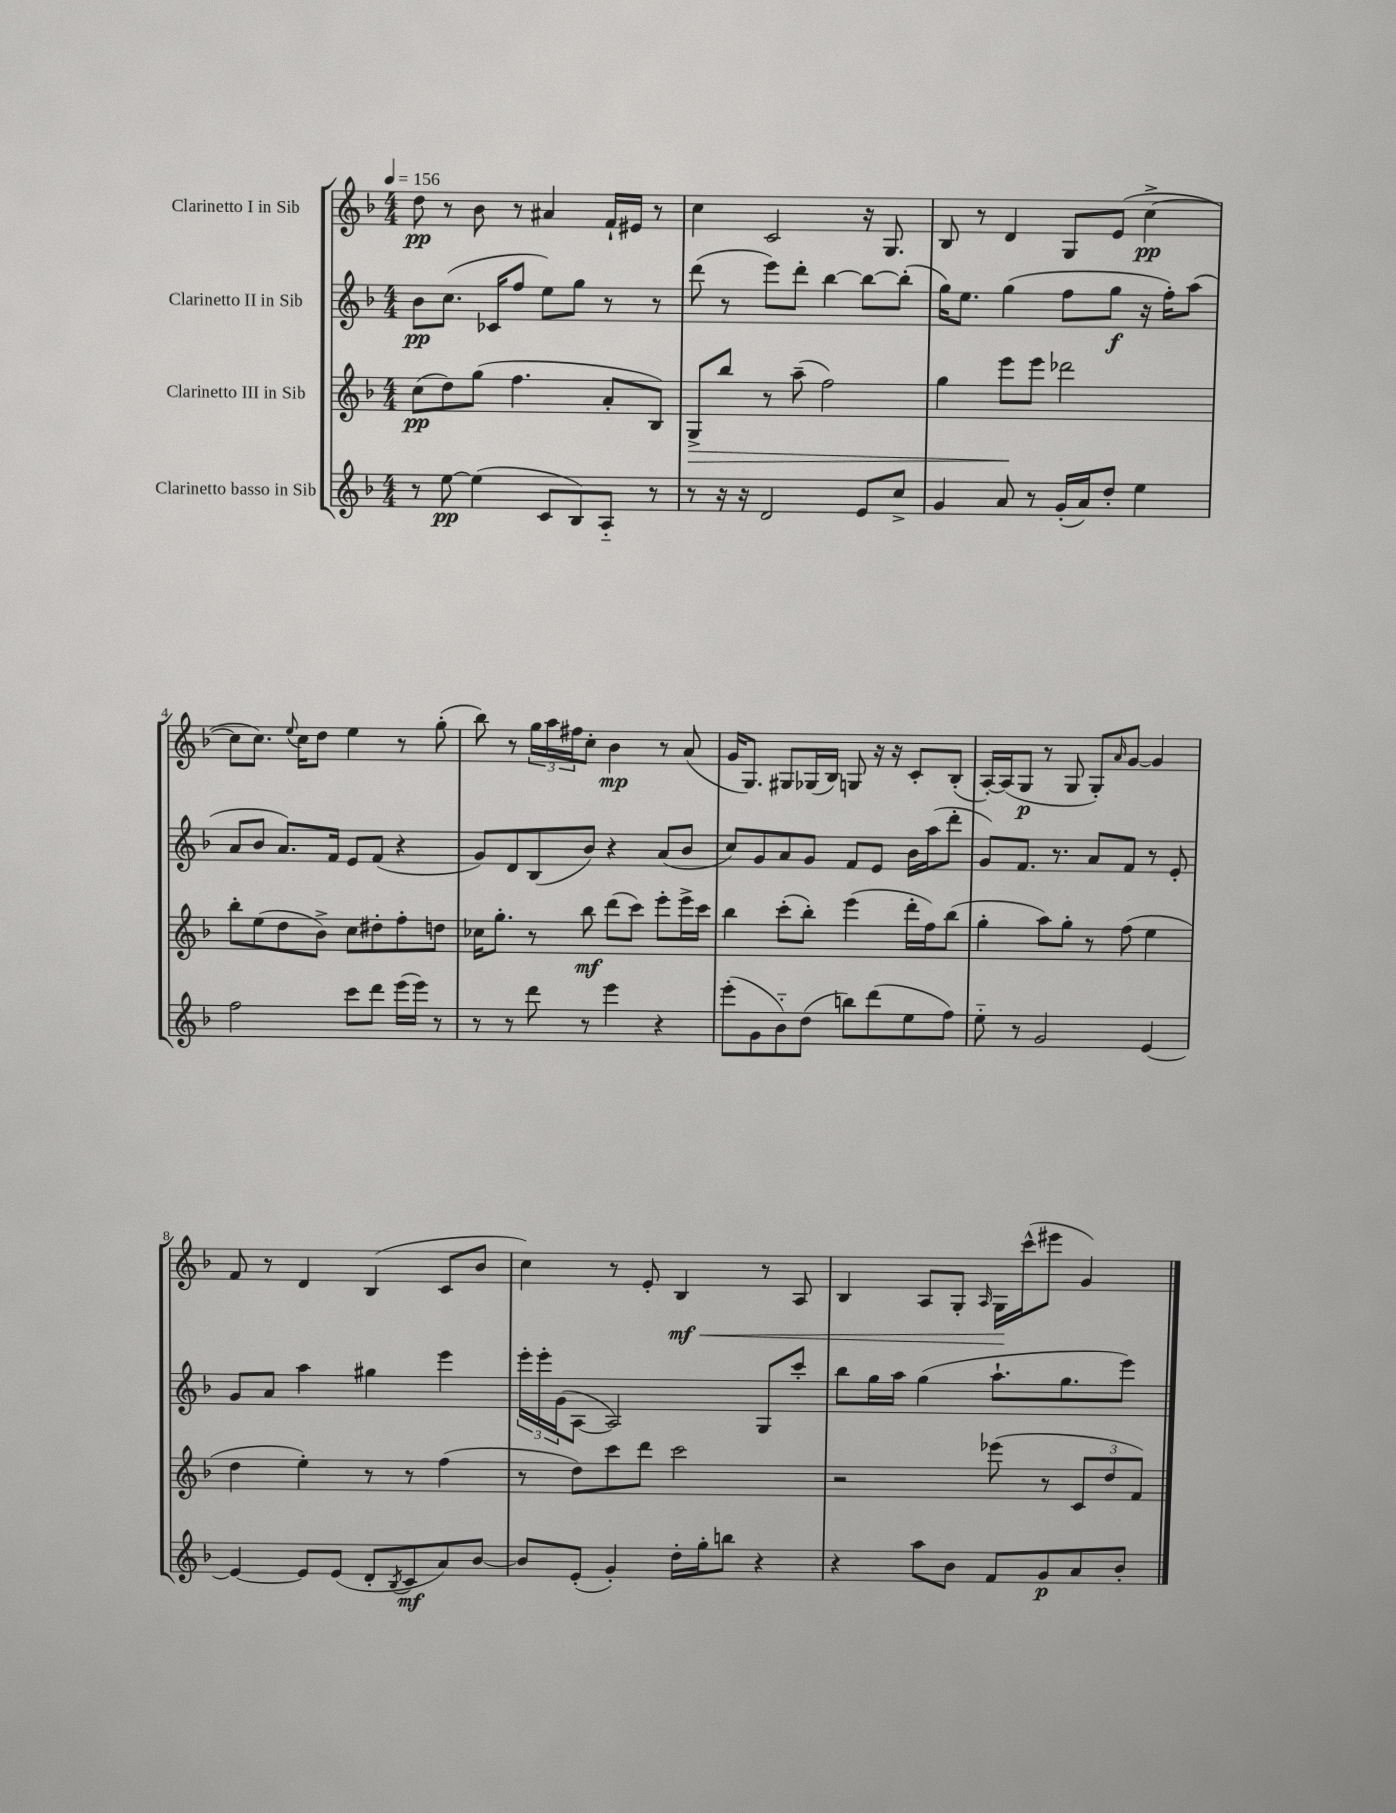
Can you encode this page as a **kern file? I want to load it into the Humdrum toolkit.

**kern	**kern	**kern	**kern
*staff4	*staff3	*staff2	*staff1
*clefG2	*clefG2	*clefG2	*clefG2
*k[b-]	*k[b-]	*k[b-]	*k[b-]
*M4/4	*M4/4	*M4/4	*M4/4
*MM156	*MM156	*MM156	*MM156
8r	(8cc	8b-	8dd
[8ee	8dd)	(8.cc	8r
(4ee]	(8gg	.	8b-
.	.	16c-	.
.	4.ff	8ff	8r
8c	.	8ee)	4a#
8B-)	.	8gg	.
8A'~	8a'	8r	16f`
.	.	.	16e#
8r	8B-)	8r	8r
=	=	=	=
8r	8G^	(8ddd	4cc
16r	8bb-	8r	.
16r	.	.	.
2d	8r	8eee)	2c
.	(8aa~	8ddd'	.
.	2ff)	[4bb-	.
8e	.	8bb-_	16r
.	.	.	8.G
8cc^	.	(8bb-']	.
=	=	=	=
4g	4gg	16gg)	8B-
.	.	8.ee	.
.	.	.	8r
8a	8eee	(4gg	4d
8r	8eee	.	.
(16g'	2ddd-	8ff	8G
16a)	.	.	.
8dd'	.	8gg	(8e
4ee	.	16r	[4cc^
.	.	16ff')	.
.	.	(8aa	.
=	=	=	=
2ff	8bb-'	8a	8cc]
.	(8ee	8b-	8.cc)
.	8dd	8.a)	.
.	.	.	8qqee
.	.	.	16cc
.	8b-^)	.	8dd
.	.	16f	.
8ccc	8cc	8e	4ee
8ddd	8dd#'	(8f	.
(16eee	8ff'	4r	8r
16eee)	.	.	.
8r	8dd	.	(8gg'
=	=	=	=
8r	16cc-	8g)	8bb-)
.	8.gg'	.	.
8r	.	8d	8r
8ddd	8r	(8B-	24gg
.	.	.	24aa
.	.	.	24ff#
8r	8bb-	8b-)	8cc'
4eee	(8ddd	4r	4b-
.	8ccc)	.	.
4r	8eee'	(8a	8r
.	16eee^	8b-	(8a
.	16ccc	.	.
=	=	=	=
(8eee'	4bb-	8cc)	16g
.	.	.	8.G)
8g	.	8g	.
8b-'~)	(8ccc'	8a	8G#
(8dd	8bb-')	8g	(16G-
.	.	.	16B-)
8bb)	(4eee	8f	8G
(8ddd	.	8e	16r
.	.	.	16r
8ee	16ddd'	16b-	8c'
.	16ff)	(16aa	.
8ff)	(8bb-	8ddd'	(8B-'
=	=	=	=
8ee'~	4gg'	8g)	[16A')
.	.	.	(16A]
8r	.	8.f	8G
2g	8aa)	.	8r
.	.	8.r	.
.	8gg'	.	8G
.	8r	8a	8G')
.	.	.	16qqa
.	(8ff	8f	[8g
[4e	4ee	8r	4g]
.	.	8e'	.
=	=	=	=
4e_	4dd	8g	8f
.	.	8a	8r
8e]	4ee')	4aa	4d
(8e	.	.	.
8d'	8r	4gg#	(4B-
8qB-	.	.	.
8c	8r	.	.
8a)	(4ff	4eee	8c
[8b-	.	.	8b-
=	=	=	=
8b-]	8r	24eee'	4cc)
.	.	24eee'	.
.	.	(24g	.
(8e'	8dd)	[8A	.
4g')	8ccc	2A])	8r
.	8ddd	.	8e'
16dd'	2ccc	.	4B-
16gg'	.	.	.
8bb	.	.	.
4r	.	8G	8r
.	.	8ccc'	8A
=	=	=	=
4r	2r	8bb-	4B-
.	.	16gg	.
.	.	16aa	.
8aa	.	(4gg	8A
8b-	.	.	8G'
.	.	.	16qqA
8f	(8eee-	8.aa`	16G
.	.	.	(16ccc^^
8g	8r	.	8eee#
.	.	8.gg	.
8a	12c	.	4g)
.	12dd	.	.
8b-'	.	8eee)	.
.	12f)	.	.
==	==	==	==
*-	*-	*-	*-
